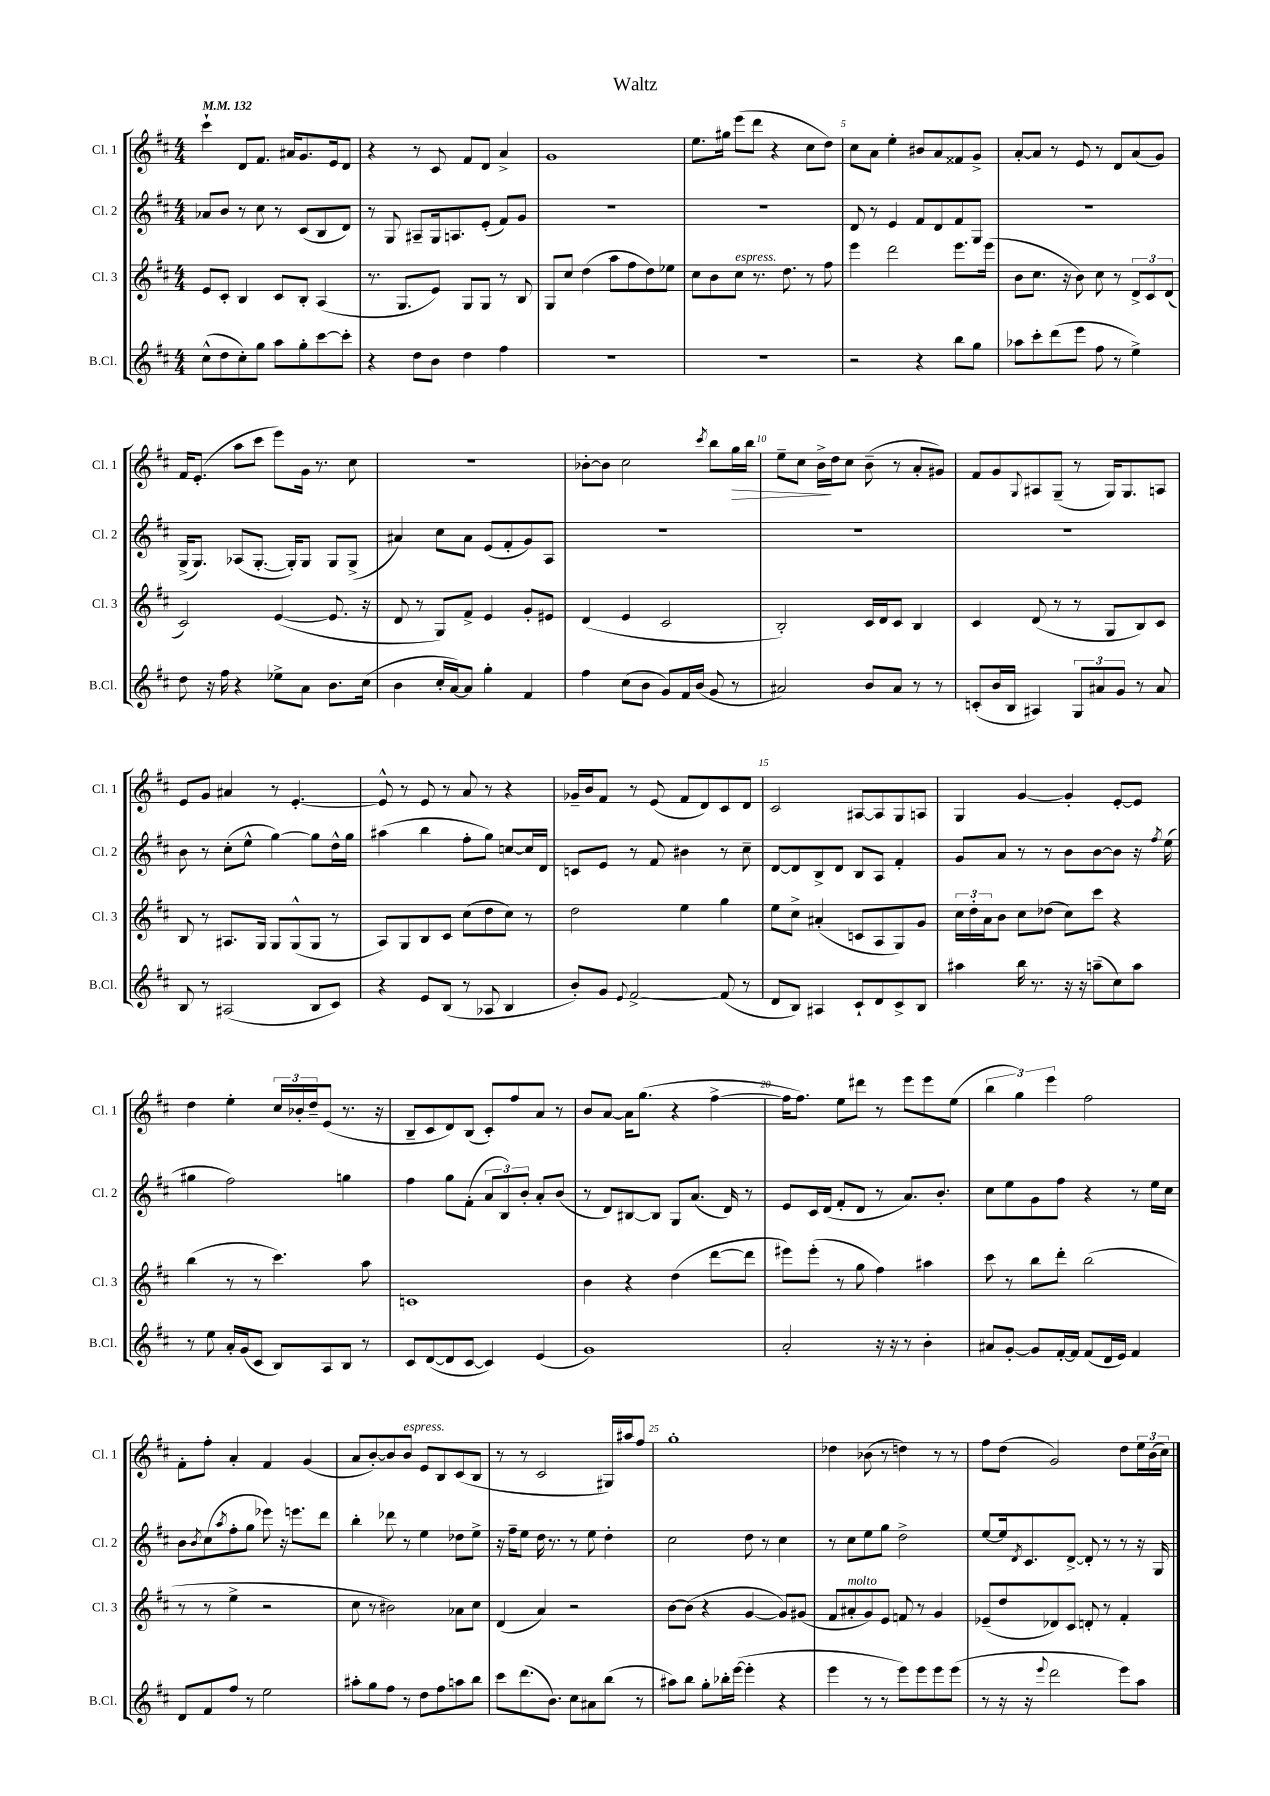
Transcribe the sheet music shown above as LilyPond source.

\header { title = "Waltz" }
<<
\new StaffGroup <<
\new Staff = "s0" \with { instrumentName = "Cl. 1" shortInstrumentName = "Cl. 1" } {
    \clef treble \key d \major \numericTimeSignature \time 4/4 \tempo 4 = 132
    cis'''4-! d'8 fis'8. ais'16 g'8. e'16 d'8 |
    r4 r8 cis'8 fis'8 d'8 a'4-> |
    g'1 |
    e''8. gis''16 e'''8( d'''8 r4 cis''8 d''8) |
    cis''8 a'8 e''4-. bis'8 a'8 fisis'8 g'8-> |
    a'8~-. a'8 r8 e'8 r8 d'8 a'8( g'8) |
    fis'16 e'8.-.( a''8 cis'''8 e'''8) g'16 r8. cis''8 |
    R1 |
    bes'8~-. bes'8 cis''2 \acciaccatura { cis'''8 } b''8 g''16\> b''16 |
    e''8-- cis''8 b'16->\! d''16 cis''8 b'8--( r8 a'8-. gis'8) |
    fis'8 g'8 \appoggiatura { g8 } ais8 g8--( r8 g16) g8. a8 |
    e'8 g'8 ais'4 r8 e'4.~-. |
    e'8-^ r8 e'8 r8 a'8 r8 r4 |
    ges'16-- b'16 fis'8 r8 e'8( fis'8 d'8) cis'8 d'8 |
    cis'2 ais8~ ais8 g8 a8 |
    g4 g'4~ g'4-. e'8~-. e'8 |
    d''4 e''4-. \tuplet 3/2 { cis''16 bes'16-. d''16-- } e'8( r8. r16 |
    b8-- cis'8 d'8) b8( cis'8-.) fis''8 a'8 r8 |
    b'8 a'8~ a'16 g''8.( r4 fis''4~-> |
    fis''16 fis''8.) e''8 dis'''8 r8 e'''8 e'''8 e''8( |
    \tuplet 3/2 { b''4 g''4) e'''4 } fis''2 |
    fis'8-. fis''8-. a'4-. fis'4 g'4( |
    a'8 b'8~-.) b'8 b'8^\markup { \italic "espress." } e'8 b8 cis'8( b8 |
    r8 r8 cis'2 gis16) ais''16 fis''8 |
    g''1-. |
    des''4 bes'8( r8 d''4) r8 r8 |
    fis''8 d''8( g'2) d''8 \tuplet 3/2 { e''16 b'16( cis''16) } \bar "|." |
}
\new Staff = "s1" \with { instrumentName = "Cl. 2" shortInstrumentName = "Cl. 2" } {
    \clef treble \key d \major \numericTimeSignature \time 4/4
    aes'8 b'8 r8 cis''8 r8 cis'8( b8 d'8) |
    r8 g8 ais8-- g16 a8. e'8-.( fis'8) g'8 |
    R1 |
    R1 |
    d'8 r8 e'4 fis'8 d'8 fis'8 g8 |
    R1 |
    g16->( g8.) aes8( g8.~-. g16-.) g8 g8 g8->( |
    ais'4) cis''8 ais'8 e'8( fis'8-. g'8) a8 |
    R1 |
    R1 |
    R1 |
    b'8 r8 cis''8-.( e''8-^ g''4~) g''8 d''16-^ g''16 |
    ais''4( b''4 fis''8-. g''8) c''8~ c''16 d'16 |
    c'8 e'8 r8 fis'8 bis'4 r8 cis''8-- |
    d'8~ d'8 b8-> d'8 b8 a8 fis'4-. |
    g'8 a'8 r8 r8 b'8 b'8~ b'8 r16 \acciaccatura { fis''8 } e''16( |
    gis''4 fis''2) g''4 |
    fis''4 g''8 fis'8-.( \tuplet 3/2 { a'8 b8) b'8-. } a'8-. b'8( |
    r8 d'8) bis8~ bis8 g8 a'8.( d'16) r8 |
    e'8 cis'16 d'16( fis'8-. d'8 r8 a'8.) b'8.-. |
    cis''8 e''8 g'8 fis''8 r4 r8 e''16 cis''16 |
    b'8 \acciaccatura { b'8 } cis''8( \acciaccatura { a''8 } fis''8-. g''8 ees'''8) r16 e'''8. d'''8 |
    b''4-. des'''8 r8 e''4 des''8 e''8-> |
    r16 fis''16-- e''8 d''16 r8. r8 e''8 d''4-. |
    cis''2 d''8 r8 cis''4 |
    r8 cis''8 e''8 g''8 d''2-> |
    e''8~ e''16 \acciaccatura { d'8 } cis'8. d'8~-> d'8-. r8 r8 r16 g16 \bar "|." |
}
\new Staff = "s2" \with { instrumentName = "Cl. 3" shortInstrumentName = "Cl. 3" } {
    \clef treble \key d \major \numericTimeSignature \time 4/4
    e'8 cis'8-. b4 cis'8 b8-. a4( |
    r8. g8. e'8) g8 g8 r8 b8 |
    g8 cis''8 d''4( a''8 fis''8 d''8) ees''8 |
    cis''8 b'8 cis''8^\markup { \italic "espress." } r8. d''8. r8 fis''8 |
    e'''4 d'''2 e'''8. e'''16( |
    b'8 cis''8. r16 b'8) cis''8 r8 \tuplet 3/2 { d'8-> cis'8 d'8( } |
    cis'2) e'4~( e'8. r16 |
    d'8 r8 g8) fis'8-> e'4 g'8-. eis'8 |
    d'4( e'4 cis'2 |
    b2-.) cis'16 d'16 cis'8 b4 |
    cis'4 d'8( r8 r8 g8 b8) cis'8 |
    b8 r8 ais8. g16 g8 g8-^( g8 r8 |
    a8) g8 b8 cis'8 cis''8( d''8 cis''8) r8 |
    d''2 e''4 g''4 |
    e''8 cis''8-> ais'4-.( c'8 a8 g8) g'8 |
    \tuplet 3/2 { cis''16 d''16-. a'16 } b'8 cis''8 des''8( cis''8) cis'''8 r4 |
    b''4( r8 r8 cis'''4.) a''8 |
    c'1 |
    b'4 r4 d''4( d'''8~ d'''8 |
    eis'''8) eis'''8-.( r8 g''8 fis''4) ais''4 |
    cis'''8 r8 b''8 d'''8-. b''2( |
    r8 r8 e''4-> r2 |
    cis''8 r8 bis'2) aes'8 cis''8 |
    d'4( a'4) r2 |
    b'8~ b'8( r4 g'4~ g'8) gis'8( |
    fis'8 ais'8-.^\markup { \italic "molto" } g'8) e'8 f'8 r8 g'4 |
    ees'8--( d''8 des'8) cis'8 d'8-. r8 fis'4-. \bar "|." |
}
\new Staff = "s3" \with { instrumentName = "B.Cl." shortInstrumentName = "B.Cl." } {
    \clef treble \key d \major \numericTimeSignature \time 4/4
    cis''8-^( d''8 cis''8-.) g''8 a''8 g''8-. cis'''8~ cis'''8-. |
    r4 d''8 b'8 d''4 fis''4 |
    R1 |
    R1 |
    r2 r4 b''8 g''8 |
    aes''8 cis'''8-. d'''8( e'''8 fis''8 r8 e''4->) |
    d''8 r16 fis''16 r4 ees''8-> a'8 b'8. cis''16( |
    b'4 cis''16-. a'16~) a'8 g''4-. fis'4 |
    fis''4 cis''8( b'8 g'8) fis'16 b'16( g'8 r8 |
    ais'2) b'8 ais'8 r8 r8 |
    c'8-.( b'16 b16 ais4) \tuplet 3/2 { g8 ais'8 g'8 } r8 ais'8 |
    b8 r8 ais2( b8 cis'8) |
    r4 e'8 b8( r8 aes8 b4 |
    b'8-.) g'8 \appoggiatura { e'8 } fis'2~-> fis'8( r8 |
    d'8 b8) ais4 cis'8-! d'8 cis'8-> b8 |
    ais''4 b''16 r8. r16 r16 a''8--( cis''8) a''8 |
    r8 e''8 a'16-. g'16( cis'8 b8) a8 b8 r8 |
    cis'8 d'8~( d'8 cis'8~ cis'4) e'4( |
    g'1) |
    a'2-. r16 r16 r8 b'4-. |
    ais'8 g'8~-. g'8 fis'16~-. fis'16 fis'8( d'16 e'16) fis'4 |
    d'8 fis'8 fis''8 r8 e''2 |
    ais''8-. g''8 fis''8 r8 d''8 fis''8 a''8 b''8 |
    cis'''8 d'''8.( b'8.) cis''8 ais'8 b''8( r8 |
    ais''8) b''8 g''8-. bes''16-. e'''16~( e'''4-. r4 |
    e'''4 r8 r8 e'''8) e'''8 e'''8 e'''8( |
    r8 r16 r16 \appoggiatura { e'''8 } d'''2 e'''8) a''8 \bar "|." |
}
>>
>>
\layout { \context { \Score \override BarNumber.break-visibility = ##(#f #t #t) barNumberVisibility = #(every-nth-bar-number-visible 5) } }
